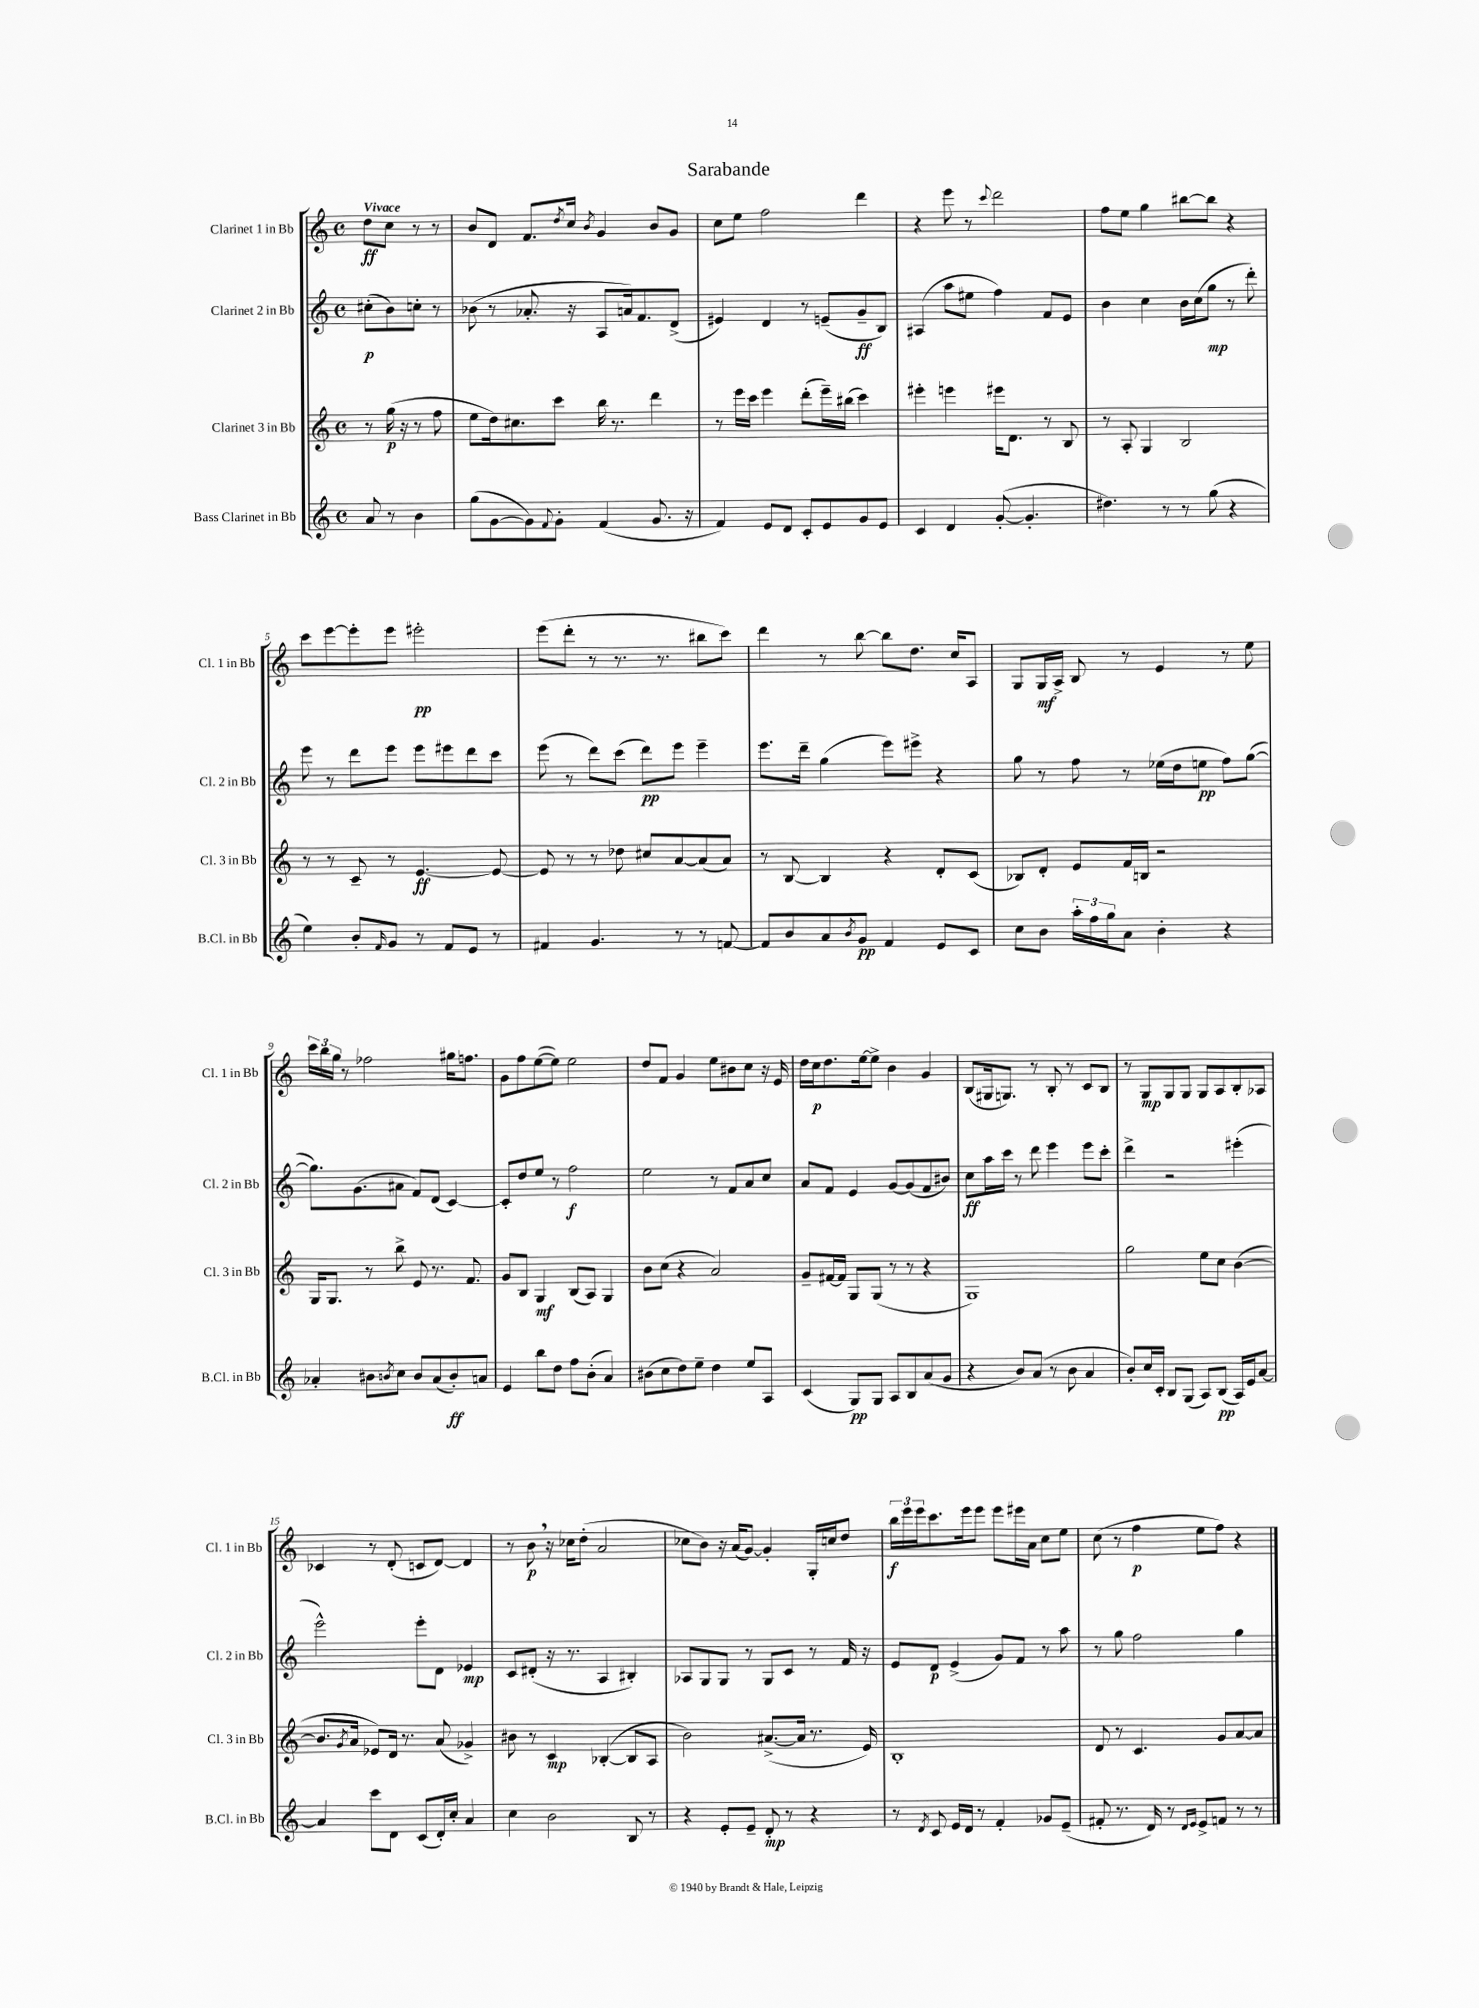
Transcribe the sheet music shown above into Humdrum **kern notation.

**kern	**dynam	**kern	**dynam	**kern	**dynam	**kern	**dynam
*part4	*part4	*part3	*part3	*part2	*part2	*part1	*part1
*staff4	*staff4	*staff3	*staff3	*staff2	*staff2	*staff1	*staff1
*I"Bass Clarinet in Bb	*	*I"Clarinet 3 in Bb	*	*I"Clarinet 2 in Bb	*	*I"Clarinet 1 in Bb	*
*I'B.Cl. in Bb	*	*I'Cl. 3 in Bb	*	*I'Cl. 2 in Bb	*	*I'Cl. 1 in Bb	*
*clefG2	*	*clefG2	*	*clefG2	*	*clefG2	*
*k[]	*	*k[]	*	*k[]	*	*k[]	*
*M4/4	*	*M4/4	*	*M4/4	*	*M4/4	*
*met(c)	*	*met(c)	*	*met(c)	*	*met(c)	*
=	=	=	=	=	=	=	=
!	!	!	!	!	!	!LO:TX:a:B:t=Vivace	!
8a/	.	8r	.	(8cc#X'\L	p	8dd\L	ff
8r	.	(16gg\	p	8b\)	.	8cc\J	.
.	.	16r	.	.	.	.	.
4b\	.	8r	.	8ccn'\J	.	8r	.
.	.	8ff\	.	8r	.	8r	.
=1	=1	=1	=1	=1	=1	=1	=1
(8gg\L	.	8ee\L	.	(8b-X\	.	8b/L	.
[8g\	.	16dd\k)	.	8r	.	8d/J	.
.	.	8.cc#X\	.	.	.	.	.
8g\])	.	.	.	8.a-X'/	.	8.f/L	.
8qqf/	.	.	.	.	.	.	.
8g'\J	.	8ccc\J	.	.	.	.	.
.	.	.	.	.	.	8qdd/	.
.	.	.	.	16r	.	16cc/Jk	.
.	.	.	.	.	.	8qb/	.
(4f/	.	16bb\	.	8A/L	.	4g/	.
.	.	8.r	.	.	.	.	.
.	.	.	.	16an/k)	.	.	.
.	.	.	.	8.f/	.	.	.
8.g/	.	4ddd\	.	.	.	8b/L	.
.	.	.	.	(8d^/J	.	8g/J	.
16r	.	.	.	.	.	.	.
=2	=2	=2	=2	=2	=2	=2	=2
4f/)	.	8r	.	4e#X/)	.	8cc\L	.
.	.	16eee\LL	.	.	.	8ee\J	.
.	.	16ccc\JJ	.	.	.	.	.
8e/L	.	4eee\	.	4d/	.	2ff\	.
8d/J	.	.	.	.	.	.	.
8c'/L	.	(8ddd'\L	.	8r	.	.	.
8e/	.	16eee~\L)	.	(8en~/L	.	.	.
.	.	(16bb#X\JJ	.	.	.	.	.
8g/	.	4ccc\)	.	8g~/	ff	4ddd\	.
8e/J	.	.	.	8B/J)	.	.	.
=3	=3	=3	=3	=3	=3	=3	=3
4c/	.	4eee#X'\	.	(4A#X/	.	4r	.
4d/	.	4eeen\	.	8aa\L	.	8eee\	.
.	.	.	.	8ee#X\J	.	8r	.
.	.	.	.	.	.	8qqccc/	.
([8g'/	.	16eee#X\KL	.	4ff\)	.	2ddd\	.
.	.	8.d\J	.	.	.	.	.
4.g'/]	.	.	.	.	.	.	.
.	.	8r	.	8f/L	.	.	.
.	.	8B/	.	8e/J	.	.	.
=4	=4	=4	=4	=4	=4	=4	=4
4.dd#X\)	.	8r	.	4b\	.	8ff\L	.
.	.	8A'/	.	.	.	8ee\J	.
.	.	4G/	.	4cc\	.	4gg\	.
8r	.	.	.	.	.	.	.
8r	.	2B/	.	16b\LL	.	[8bb#X\L	.
.	.	.	.	(16cc\J	.	.	.
(8gg\	.	.	.	8gg\J	mp	8bb#\J]	.
4r	.	.	.	8r	.	4r	.
.	.	.	.	8ddd'\)	.	.	.
!!LO:LB:g=z
=5	=5	=5	=5	=5	=5	=5	=5
4ee\)	.	8r	.	8eee\	.	8ccc\L	.
.	.	8r	.	8r	.	[8eee\	.
8b'/L	.	8c~/	.	8ddd\L	.	8eee'\]	.
16qqf/	.	.	.	.	.	.	.
8g/J	.	8r	.	8eee\J	.	8eee\J	.
8r	.	[4.e/	ff	8eee\L	.	2eee#X'\	pp
8f/L	.	.	.	8eee#X\	.	.	.
8e/J	.	.	.	8ddd\	.	.	.
8r	.	8e/_	.	8ccc\J	.	.	.
=6	=6	=6	=6	=6	=6	=6	=6
4f#X/	.	8e/]	.	(8eee\	.	(8eee\L	.
.	.	8r	.	8r	.	8ddd'\J	.
4.g/	.	8r	.	8ddd\L)	.	8r	.
.	.	8dd-X\	.	(8ccc\J	.	8.r	.
.	.	8cc#X/L	.	8ddd\L)	pp	.	.
.	.	.	.	.	.	8.r	.
8r	.	[8a/	.	8eee\J	.	.	.
8r	.	(8a/]	.	4eee~\	.	8bb#X\L	.
[8fn/	.	8a/J)	.	.	.	8ccc\J)	.
=7	=7	=7	=7	=7	=7	=7	=7
8f/L]	.	8r	.	8.eee\L	.	4ddd\	.
8b/	.	[8B/	.	.	.	.	.
.	.	.	.	16ddd~\Jk	.	.	.
8a/	.	4B/]	.	(4gg\	.	8r	.
8qb/	.	.	.	.	.	.	.
8g/J	pp	.	.	.	.	[8bb\	.
4f/	.	4r	.	8eee\L)	.	8bb\L]	.
.	.	.	.	8eee#X^\J	.	8.dd\J	.
8e/L	.	8d'/L	.	4r	.	.	.
.	.	.	.	.	.	16cc/KL	.
8c/J	.	(8c/J	.	.	.	8A/J	.
=8	=8	=8	=8	=8	=8	=8	=8
8cc\L	.	8B-X/L)	.	8gg\	.	8G/L	.
8b\J	.	8d'/J	.	8r	.	16G/L	mf
.	.	.	.	.	.	16A^/JJ	.
24aa'\LL	.	8e/L	.	8ff\	.	8B/	.
24ff\	.	.	.	.	.	.	.
24gg\J	.	.	.	.	.	.	.
8a\J	.	16f/L	.	8r	.	8r	.
.	.	16Bn/JJ	.	.	.	.	.
4b'\	.	2r	.	(16ee-X\LL	.	4e/	.
.	.	.	.	16dd\J	.	.	.
.	.	.	.	8een\J	pp	.	.
4r	.	.	.	8ff\L)	.	8r	.
.	.	.	.	([8gg\J	.	8ee\	.
!!LO:LB:g=z
=9	=9	=9	=9	=9	=9	=9	=9
4a-X'/	.	16G/KL	.	8.gg\L])	.	24ccc\LL	.
.	.	.	.	.	.	24bb\	.
.	.	8.G/J	.	.	.	.	.
.	.	.	.	.	.	24gg\JJ	.
.	.	.	.	.	.	8r	.
.	.	.	.	(8.g\	.	.	.
8b#X\L	.	8r	.	.	.	2ff-X\	.
8qbn/	.	.	.	.	.	.	.
8cc\J	.	8bb^\	.	8a#X\J	.	.	.
8b/L	.	8e/	.	8f/L)	.	.	.
(8a-/	.	8.r	.	(8d/J	.	.	.
8b'/)	ff	.	.	[4c/)	.	16gg#X\KL	.
.	.	8.f/	.	.	.	8.ffn\J	.
8an/J	.	.	.	.	.	.	.
=10	=10	=10	=10	=10	=10	=10	=10
4e/	.	8g/L	.	8c'/L]	.	8g\L	.
.	.	8B/J	.	8dd/	.	8ff\	.
8bb\L	.	4G/	mf	8ee/J	.	([8ee\	.
8dd\J	.	.	.	8r	.	8ee\J])	.
8ff\L	.	(8B/L	.	2ff\	f	2ee\	.
(8b'\J	.	8A/J)	.	.	.	.	.
4a/)	.	4G/	.	.	.	.	.
=11	=11	=11	=11	=11	=11	=11	=11
(8b#X\L	.	8b\L	.	2ee\	.	8dd/L	.
8cc\	.	(8cc\J	.	.	.	8f/J	.
8dd\)	.	4r	.	.	.	4g/	.
8ee~\J	.	.	.	.	.	.	.
4dd\	.	2a/)	.	8r	.	8ee\L	.
.	.	.	.	8f/L	.	8b#X\	.
8ee/L	.	.	.	8a/	.	8cc\J	.
8A/J	.	.	.	8cc/J	.	16r	.
.	.	.	.	.	.	16e/	.
=12	=12	=12	=12	=12	=12	=12	=12
(4c/	.	8g~/L	.	8a/L	.	16dd\LL	.
.	.	.	.	.	.	16cc\J	p
.	.	[16f#X/L	.	8f/J	.	8.dd\	.
.	.	16f#/JJ]	.	.	.	.	.
8G/L)	pp	8G/L	.	4e/	.	.	.
.	.	.	.	.	.	[16ee\k	.
8G/J	.	(8G/J	.	.	.	8ee^\J]	.
8A/L	.	8r	.	[8g/L	.	4b\	.
8B/	.	8r	.	(8g/]	.	.	.
(8a/	.	4r	.	8f/	.	4g/	.
8g/J	.	.	.	8b#X/J)	.	.	.
=13	=13	=13	=13	=13	=13	=13	=13
4r	.	1G)	.	8cc\L	ff	(8B/L	.
.	.	.	.	16aa\L	.	16G#X/k	.
.	.	.	.	16ccc\JJ	.	8.Gn/J)	.
8b/L)	.	.	.	8r	.	.	.
(8a/J	.	.	.	8ddd\	.	8r	.
8r	.	.	.	4eee\	.	8B'/	.
8b\	.	.	.	.	.	8r	.
4a/	.	.	.	8eee\L	.	8c/L	.
.	.	.	.	8ccc'\J	.	8B/J	.
=14	=14	=14	=14	=14	=14	=14	=14
8b'/L)	.	2gg\	.	4ddd^\	.	8r	.
16cc/L	.	.	.	.	.	8G/L	mp
16c'/JJ	.	.	.	.	.	.	.
8B/L	.	.	.	2r	.	8G/	.
(8G/J	.	.	.	.	.	8G/J	.
8A/L)	.	8ee\L	.	.	.	8G/L	.
(8B/J	pp	8cc\J	.	.	.	8A/	.
16A/LL)	.	([4b\	.	(4eee#X'\	.	8B'/	.
16e/J	.	.	.	.	.	.	.
[8a/J	.	.	.	.	.	8A-X/J	.
!!LO:LB:g=z
=15	=15	=15	=15	=15	=15	=15	=15
4a/]	.	8.b/L]	.	2eee^^\)	.	4c-X/	.
.	.	8qg/	.	.	.	.	.
.	.	16a/Jk	.	.	.	.	.
8ccc\L	.	8e-X/L)	.	.	.	8r	.
8d\J	.	16d/Jk	.	.	.	(8d'/	.
.	.	8.r	.	.	.	.	.
(8c/L	.	.	.	8eee'\L	.	8cn/L	.
16d'/L)	.	(8a/	.	8d\J	.	[8d/J)	.
16cc'/JJ	.	.	.	.	.	.	.
4a/	.	4g-X^/)	.	4e-X/	mp	4d/]	.
=16	=16	=16	=16	=16	=16	=16	=16
4cc\	.	8b#X\	.	8c/L	.	8r	.
.	.	8r	.	(8d#X'/J	.	8b,\	p
2b\	.	4c/	mp	16r	.	16r	.
.	.	.	.	8.r	.	16cc-X\KL	.
.	.	.	.	.	.	(8dd'\J	.
.	.	([4B-X'/	.	4A/	.	2a/	.
8B/	.	8B-/L]	.	4B#X'/)	.	.	.
8r	.	8A/J	.	.	.	.	.
=17	=17	=17	=17	=17	=17	=17	=17
4r	.	2b\)	.	8A-X/L	.	8cc-X\L	.
.	.	.	.	8G/	.	8b\J)	.
8e'/L	.	.	.	8G/J	.	16r	.
.	.	.	.	.	.	(16a/KL	.
8e~/J	.	.	.	8r	.	[8g/J)	.
8d'/	mp	([8.a#X^/L	.	8G/L	.	4g'/]	.
8r	.	.	.	8c/J	.	.	.
.	.	16a#/Jk]	.	.	.	.	.
4r	.	8.r	.	8r	.	16G'/LL	.
.	.	.	.	.	.	16ccn/J	.
.	.	.	.	16f/	.	8dd/J	.
.	.	16e/)	.	16r	.	.	.
=18	=18	=18	=18	=18	=18	=18	=18
8r	.	1B'	.	8e/L	.	24bb\LL	f
.	.	.	.	.	.	24eee\	.
.	.	.	.	.	.	24eee\J	.
8qd/	.	.	.	.	.	.	.
8c/	.	.	.	8d/J	p	8.ccc\	.
16e/LL	.	.	.	(4e^/	.	.	.
16d/JJ	.	.	.	.	.	16eee\k	.
8r	.	.	.	.	.	8eee\J	.
4f'/	.	.	.	8g/L)	.	8eee\L	.
.	.	.	.	8f/J	.	16eee#X\L	.
.	.	.	.	.	.	16a\JJ	.
8g-X/L	.	.	.	8r	.	8cc\L	.
(8e~/J	.	.	.	8aa\	.	8ee\J	.
=19	=19	=19	=19	=19	=19	=19	=19
8f#X'/	.	8d/	.	8r	.	(8cc\	.
8.r	.	8r	.	8gg\	.	8r	.
.	.	4.c/	.	2ff\	.	4ff\	p
16d/)	.	.	.	.	.	.	.
8r	.	.	.	.	.	.	.
16qqd/LL	.	.	.	.	.	.	.
16qqe/JJ	.	.	.	.	.	.	.
8e^/L	.	.	.	.	.	8ee\L	.
8fn/J	.	8g/L	.	.	.	8ff\J)	.
8r	.	[8a/	.	4gg\	.	4r	.
8r	.	8a/J]	.	.	.	.	.
==	==	==	==	==	==	==	==
*-	*-	*-	*-	*-	*-	*-	*-
